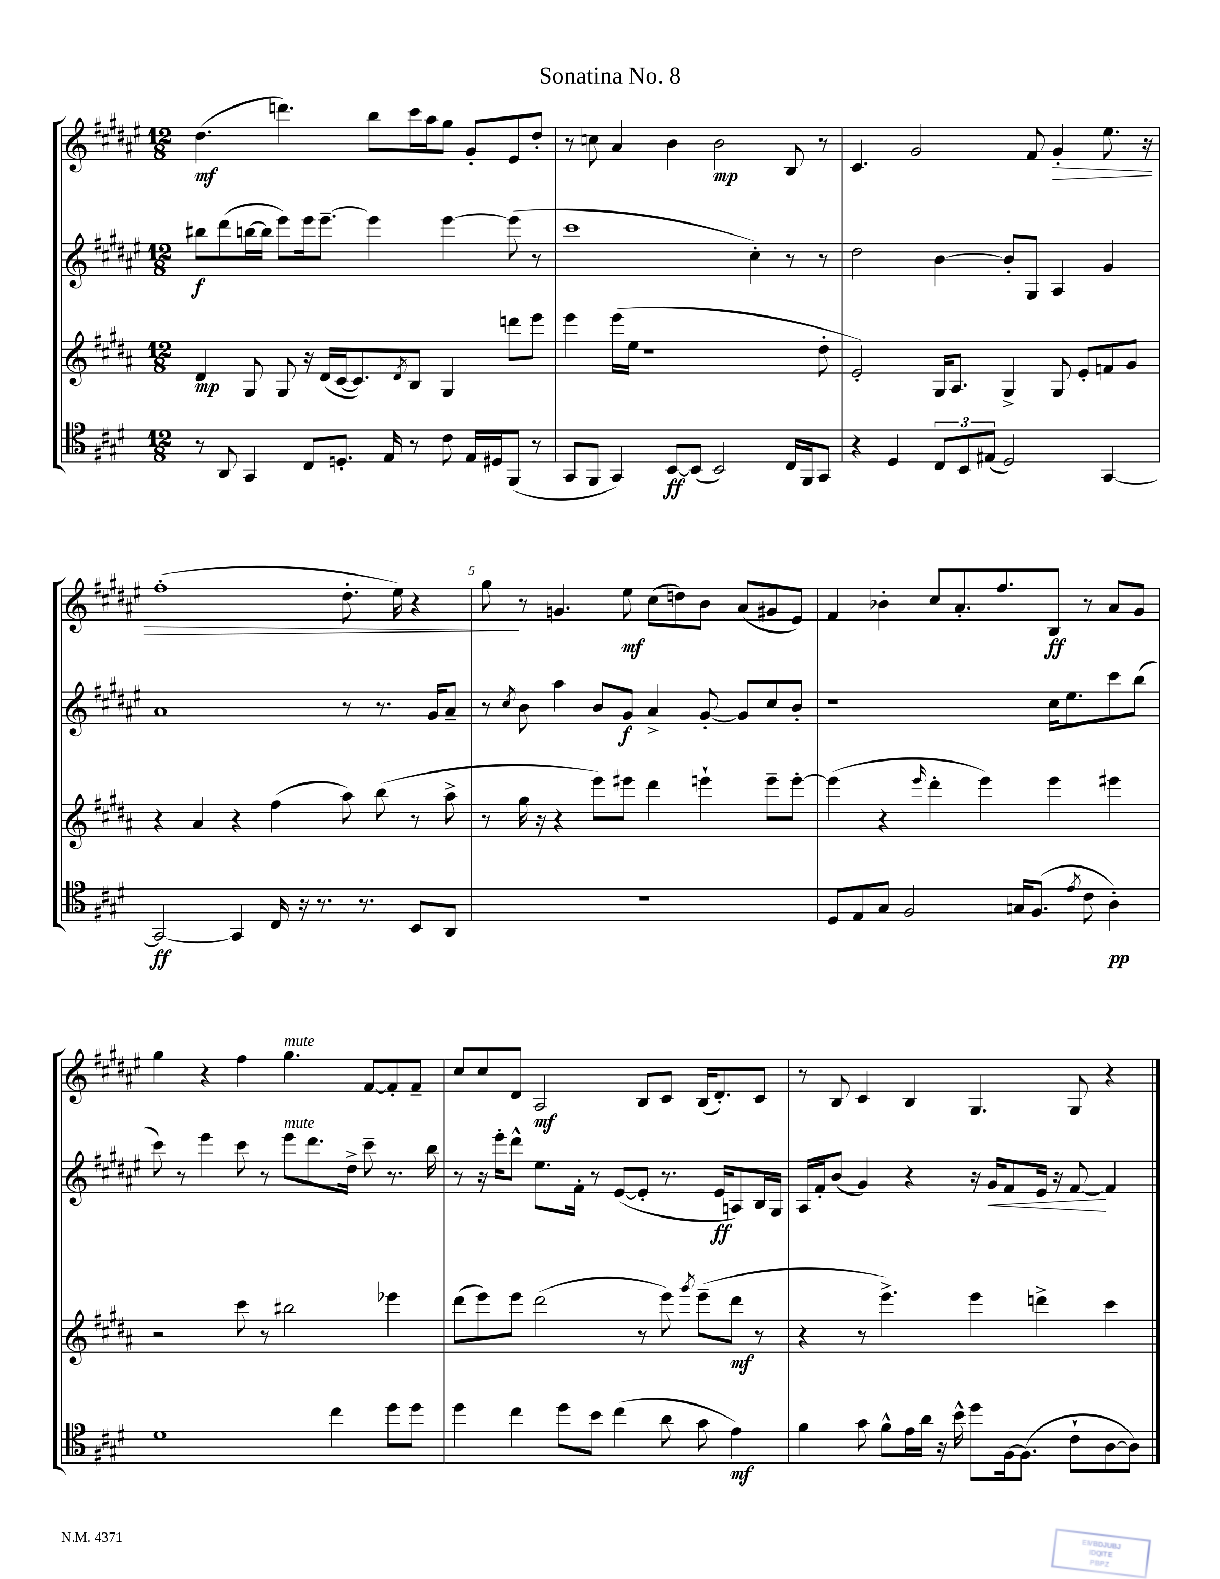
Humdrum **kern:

**kern	**kern	**kern	**kern
*staff4	*staff3	*staff2	*staff1
*clefC4	*clefG2	*clefG2	*clefG2
*k[f#c#g#d#]	*k[f#c#g#d#a#]	*k[f#c#g#d#a#e#]	*k[f#c#g#d#a#e#]
*M12/8	*M12/8	*M12/8	*M12/8
8r	4d#	8bb#	(4.dd#
8AA	.	(8ddd#	.
4GG#	8G#	[16bb	.
.	.	16bb]	.
.	8G#	8eee#)	4.ddd)
8C#	16r	16eee#	.
.	(16d#	[8.eee#~	.
8.D'	[16c#	.	.
.	8.c#])	.	.
.	.	4eee#]	8bb
16E	.	.	.
.	8qd#	.	.
8r	8B	.	16ccc#
.	.	.	16aa#
8c#	4G#	[4eee#	8gg#
16E	.	.	8g#'
16D#	.	.	.
(8FF#	8ddd	(8eee#]	8e#
8r	8eee	8r	8dd#'
=	=	=	=
8GG#	4eee	1ccc#	8r
8FF#	.	.	8cc
4GG#)	(16eee	.	4a#
.	16ee	.	.
.	1r	.	.
[8BB	.	.	4b
(8BB]	.	.	.
2BB)	.	.	2b
.	.	4cc#')	.
16C#	.	8r	8B
16FF#	.	.	.
8GG#	8dd#'	8r	8r
=	=	=	=
4r	2e')	2dd#	4.c#
4D#	.	.	.
.	.	.	2g#
12C#	16G#	[4b	.
.	8.A#	.	.
12BB	.	.	.
(12E#	.	.	.
2D#)	4G#^	8b']	.
.	.	8G#	8f#
.	8G#	4A#	4g#'
.	8e'	.	.
[4GG#	8f	4g#	8.ee#
.	8g#	.	.
.	.	.	16r
=	=	=	=
2GG#_	4r	1a#	(1ff#'
.	4a#	.	.
4GG#]	4r	.	.
16C#	(4ff#	.	.
16r	.	.	.
8.r	.	.	.
.	8aa#)	8r	8.dd#'
8.r	.	.	.
.	(8bb	8.r	.
.	.	.	16ee#)
8BB	8r	.	4r
.	.	16g#	.
8AA	8aa#^	8a#~	.
=	=	=	=
1.r	8r	8r	8gg#
.	.	8qcc#	.
.	16gg#	8b	8r
.	16r	.	.
.	4r	4aa#	4.g
.	8eee)	8b	.
.	8eee#	8g#	8ee#
.	4ddd#	4a#^	(8cc#
.	.	.	8dd)
.	4eee`	[8g#'	8b
.	.	8g#]	(8a#
.	8eee~	8cc#	8g#
.	[8eee'	8b'	8e#)
=	=	=	=
8D#	(4eee]	1r	4f#
8E	.	.	.
8G#	4r	.	4b-'
2F#	.	.	.
.	16qqeee	.	.
.	4ddd#'	.	8cc#
.	.	.	8.a#'
.	4eee)	.	.
.	.	.	8.ff#
16G	.	.	.
(8.F#	.	.	.
.	4eee	16cc#	8B
.	.	8.ee#	.
8qe	.	.	.
8c#	.	.	8r
4A')	4eee#	8ccc#	8a#
.	.	(8bb	8g#
=	=	=	=
1d#	2r	8ccc#)	4gg#
.	.	8r	.
.	.	4eee#	4r
.	8ccc#	8ccc#	4ff#
.	8r	8r	.
.	2bb#	8eee#	4.gg#
.	.	8.ddd#	.
4cc#	.	.	.
.	.	16dd#^	.
.	.	8ccc#~	[8f#
8dd#	4eee-	8.r	8f#']
8dd#	.	.	8f#~
.	.	16bb	.
=	=	=	=
4dd#	(8ddd#	8r	8cc#
.	8eee)	16r	8cc#
.	.	16eee#'	.
4cc#	8eee	8ddd#^^	8d#
.	(2ddd#	8.ee#	2A#
8dd#	.	.	.
.	.	16f#'	.
8b	.	8r	.
(4cc#	.	([8e#	.
.	8r	8e#']	8B
8a	8eee)	8.r	8c#
.	8qggg#	.	.
8g#	(8eee~	.	(16B
.	.	16e#	8.d#')
4e)	8ddd#	8A)	.
.	8r	16B	8c#
.	.	16G#	.
=	=	=	=
4f#	4r	16A#	8r
.	.	16f#'	.
.	.	(8b	8B
8g#	8r	4g#)	4c#
8f#^^	4.eee^)	.	.
16e	.	4r	4B
16a	.	.	.
16r	.	.	.
16b^^	.	.	.
8dd#	4eee	16r	4.G#
.	.	16g#	.
[16F#	.	8f#	.
(8.F#]	.	.	.
.	4ddd^	16e#	.
.	.	16r	.
8c#`	.	[8f#	8G#
[8A	4ccc#	4f#]	4r
8A])	.	.	.
==	==	==	==
*-	*-	*-	*-
